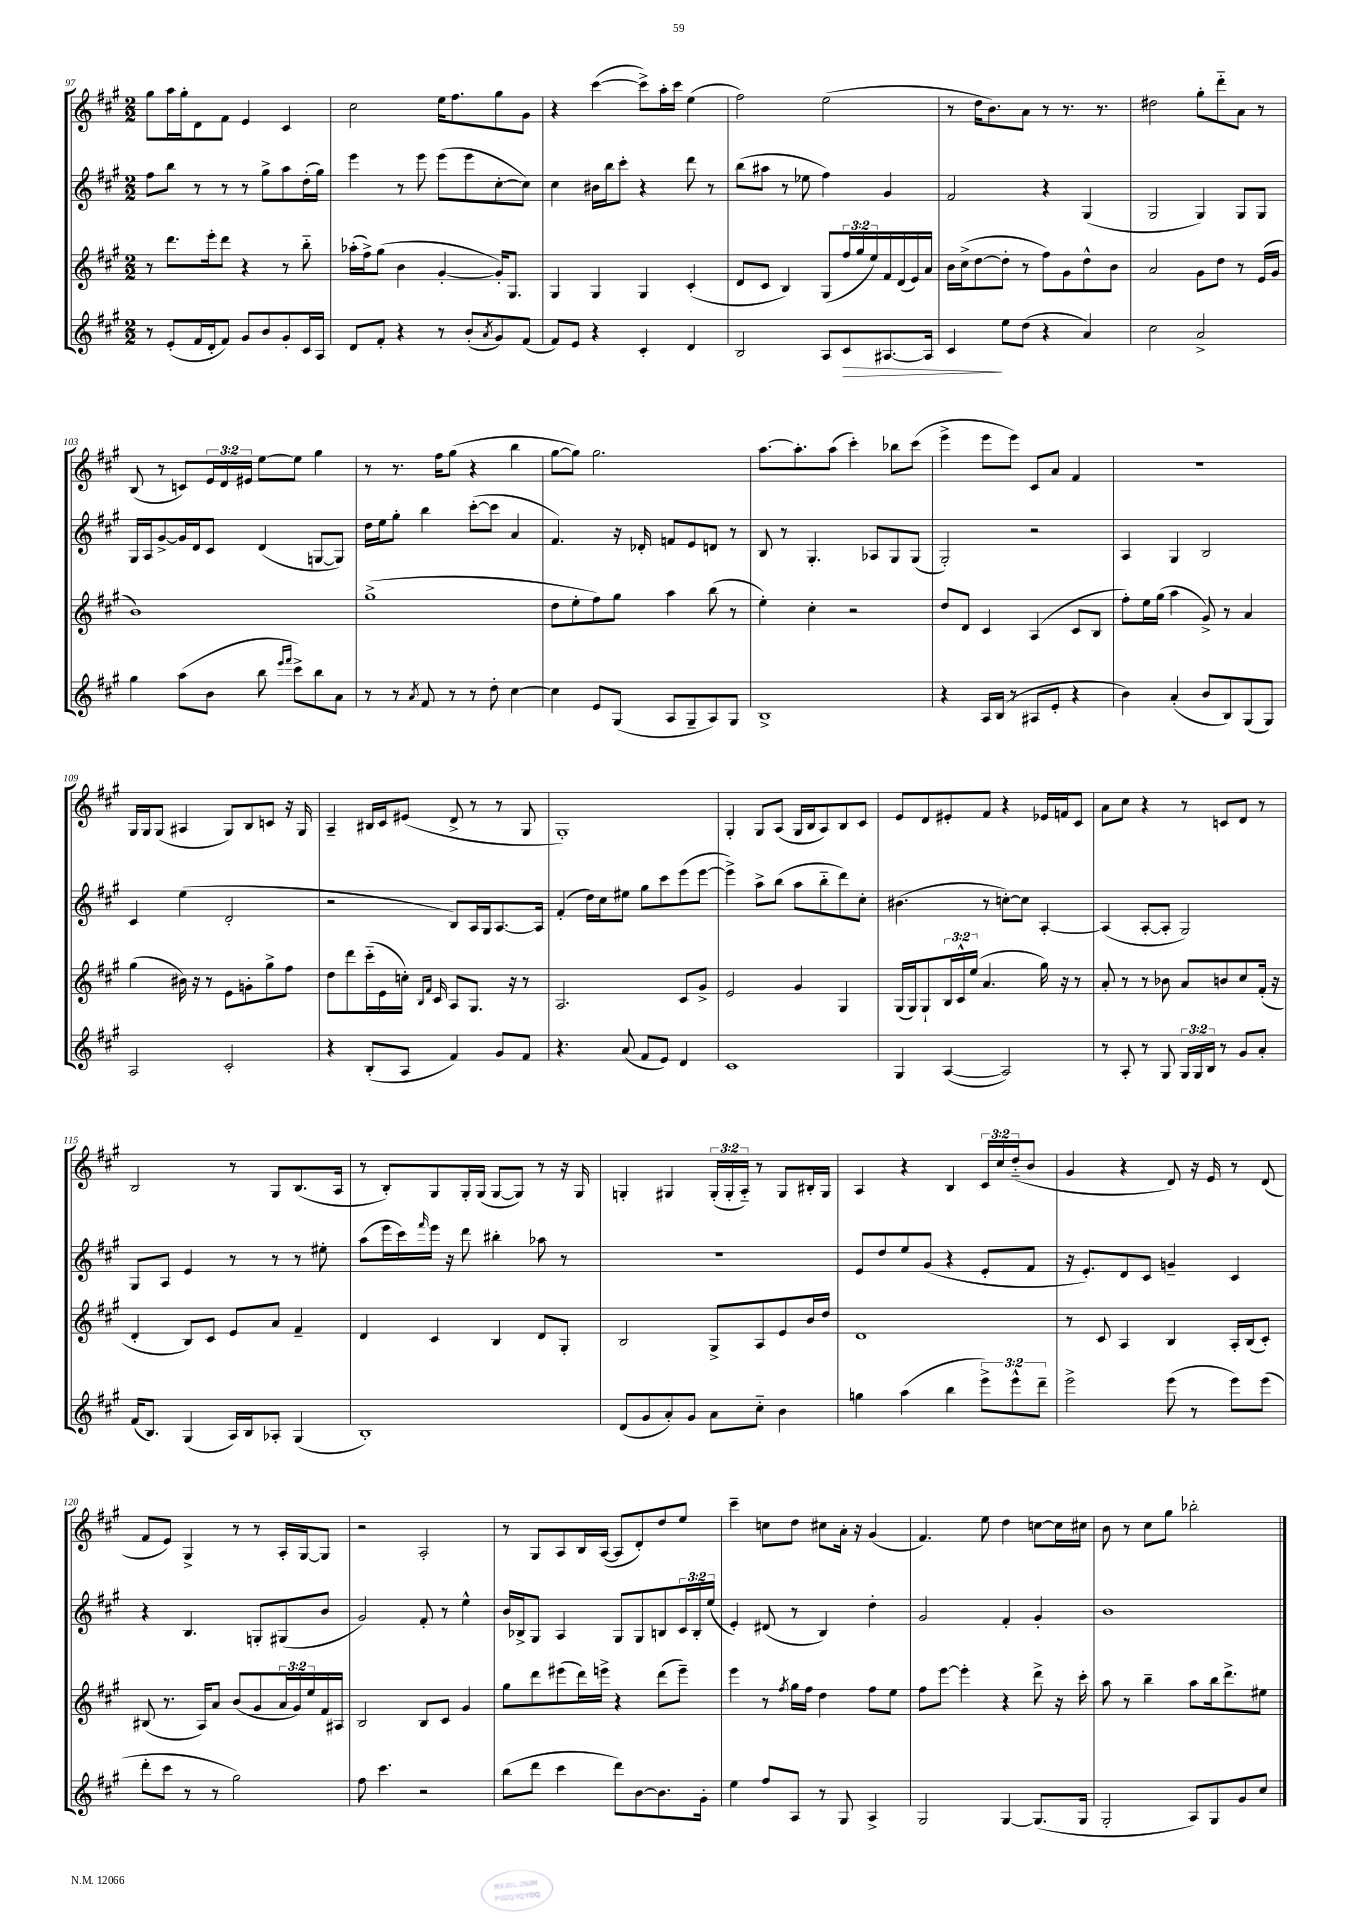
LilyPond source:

<<
\new StaffGroup <<
\new Staff = "s0" {
    \clef treble \key a \major \numericTimeSignature \time 2/2 \override Staff.TupletNumber.text = #tuplet-number::calc-fraction-text
    gis''8 a''16 gis''16-. d'8 fis'8 e'4 cis'4 |
    cis''2 e''16 fis''8. gis''8 gis'8 |
    r4 cis'''4~( cis'''8->) a''16-. cis'''16 e''4( |
    fis''2) e''2( |
    r8 d''16 b'8.) a'8 r8 r8. r8. |
    dis''2 gis''8-. d'''8-_ a'8 r8 |
    b8( r8 c'8) \tuplet 3/2 { e'16 d'16 eis'16 } e''8~ e''8 gis''4 |
    r8 r8. fis''16 gis''8( r4 b''4 |
    gis''8~ gis''8) gis''2. |
    a''8.~ a''8.-. a''8( cis'''4-.) bes''8 cis'''8( |
    e'''4-> e'''8 e'''8) cis'8 a'8 fis'4 |
    r1 |
    gis16 gis16 gis8( ais4 gis8) b8 c'8 r16 gis16 |
    a4-- bis16 cis'16 eis'8( d'8-> r8 r8 gis8 |
    gis1-.) |
    gis4-. gis8 a8( gis16 b16 a8) b8 cis'8 |
    e'8 d'8 eis'8-. fis'8 r4 ees'16 f'16 cis'8 |
    a'8 cis''8 r4 r8 c'8 d'8 r8 |
    b2 r8 gis8 b8.( a16 |
    r8 b8-.) gis8 gis16-. gis16( gis8~ gis8) r8 r16 gis16 |
    g4-. gis4 \tuplet 3/2 { gis16-.( gis16-. a16-_) } r8 gis8 bis16-. gis16 |
    a4 r4 b4 \tuplet 3/2 { cis'16 cis''16 d''16-_( } b'8 |
    gis'4 r4 d'8) r16 e'16 r8 d'8( |
    fis'8 e'8) gis4-> r8 r8 a16-. gis16~ gis8 |
    r2 a2-. |
    r8 gis8 a8 b16 a16~( a8 d'8-.) d''8 e''8 |
    cis'''4-- c''8 d''8 cis''8 a'16-. r16 gis'4( |
    fis'4.) e''8 d''4 c''8~ c''16 cis''16 |
    b'8 r8 cis''8 gis''8 bes''2-. \bar "|." |
}
\new Staff = "s1" {
    \clef treble \key a \major \numericTimeSignature \time 2/2 \override Staff.TupletNumber.text = #tuplet-number::calc-fraction-text
    fis''8 b''8 r8 r8 r8 gis''8-> a''8 d''16-.( gis''16) |
    e'''4 r8 e'''8 e'''8( e'''8 cis''8~-. cis''8) |
    cis''4 bis'16 b''16 cis'''8-. r4 d'''8 r8 |
    b''8( ais''8 r8 ees''8 fis''4) gis'4 |
    fis'2 r4 gis4( |
    gis2 gis4) gis8 gis8 |
    gis16 a16 gis'8~-> gis'16 d'16 cis'8 d'4( g8~ g8) |
    d''16 e''16 gis''8-. b''4 cis'''8~-.( cis'''8 a'4 |
    fis'4.) r16 des'16-. f'8 e'8 d'8 r8 |
    b8 r8 gis4.-. aes8 gis8 gis8( |
    gis2-.) r2 |
    a4 gis4 b2 |
    cis'4 e''4( d'2-. |
    r2 b8) a16 gis16 a8.~ a16 |
    fis'4-.( d''16) cis''16 eis''8 gis''8 cis'''8 e'''8( e'''8~ |
    e'''4->) a''8-> b''8( a''8 b''8-_ d'''8) cis''8-. |
    bis'4.( r8 c''8~-.) c''8 a4~-. |
    a4( a8~-. a8-. gis2) |
    gis8 a8 e'4 r8 r8 r8 eis''8-. |
    a''8( e'''16 cis'''16) \grace { fis'''16 } e'''16 r16 d'''8 bis''4-. aes''8 r8 |
    R1 |
    e'8 d''8 e''8 gis'8( r4 e'8-. fis'8 |
    r16 e'8.-.) d'8 cis'8 g'4-- cis'4 |
    r4 b4. g8-. gis8( b'8 |
    gis'2) fis'8-. r8 e''4-^ |
    b'16 bes16-> gis8 a4 gis8 gis8 b8 \tuplet 3/2 { cis'16 b16-. e''16( } |
    e'4-.) dis'8( r8 b4) d''4-. |
    gis'2 fis'4-. gis'4-. |
    b'1 \bar "|." |
}
\new Staff = "s2" {
    \clef treble \key a \major \numericTimeSignature \time 2/2 \override Staff.TupletNumber.text = #tuplet-number::calc-fraction-text
    r8 d'''8. e'''16-. d'''8 r4 r8 b''8-_ |
    aes''16-.( fis''16->) gis''8( b'4 gis'4~-. gis'16-.) gis8. |
    gis4 gis4 gis4 cis'4-.( |
    d'8 cis'8 b4) gis8( \tuplet 3/2 { fis''16 gis''16 e''16) } fis'16 d'16( e'16) a'16 |
    b'16 cis''16->( d''8~ d''8-. r8 fis''8) gis'8 d''8-^ b'8 |
    a'2 gis'8 d''8 r8 e'16( gis'16 |
    b'1) |
    gis''1->( |
    d''8 e''8-. fis''8) gis''8 a''4 b''8( r8 |
    e''4-.) cis''4-. r2 |
    d''8 d'8 cis'4 a4( cis'8 b8 |
    fis''8-.) e''16 gis''16( a''4 gis'8->) r8 a'4 |
    gis''4( bis'16) r16 r8 e'8 g'8-. gis''8-> fis''8 |
    d''8 d'''8 cis'''16-_( e'16 c''16-.) \grace { b16 fis'16 } cis'16 a8 gis8. r16 r8 |
    a2. cis'8 gis'8-> |
    e'2 gis'4 gis4 |
    gis16( gis16) gis8-! \tuplet 3/2 { b16 cis'16-^ e''16( } a'4. gis''16) r16 r8 |
    a'8-. r8 r8 bes'8 a'8 b'8 cis''8 fis'16-.( r16 |
    d'4-. b8) cis'8 e'8 a'8 fis'4-- |
    d'4 cis'4 b4 d'8 gis8-. |
    b2 gis8-> a8 e'8 b'16 d''16 |
    d'1 |
    r8 cis'8 a4 b4 a16-. b16( cis'8-.) |
    bis8( r8. a16) a'8 b'8( gis'8 \tuplet 3/2 { a'16 gis'16) e''16 } fis'16 ais16 |
    b2 b8 cis'8 gis'4 |
    gis''8 d'''8 eis'''8( d'''16) e'''16-> r4 d'''8( e'''8--) |
    e'''4 r8 \acciaccatura { fis''8 } gis''16 fis''16 d''4 fis''8 e''8 |
    fis''8 e'''8~ e'''4-. r4 d'''8-> r16 cis'''16-. |
    a''8 r8 b''4-- a''8 b''16 d'''8.-> eis''8 \bar "|." |
}
\new Staff = "s3" {
    \clef treble \key a \major \numericTimeSignature \time 2/2 \override Staff.TupletNumber.text = #tuplet-number::calc-fraction-text
    r8 e'8-.( fis'16 d'16-. fis'8) gis'8 b'8 gis'8-. cis'16 a16 |
    d'8 fis'8-. r4 r8 b'8-.( \acciaccatura { a'8 } gis'8) fis'8( |
    fis'8) e'8 r4 cis'4-. d'4 |
    b2 a8 cis'8\> ais8.~ ais16 |
    cis'4\! e''8 d''8( r4 a'4) |
    cis''2 a'2-> |
    gis''4 a''8( b'8 b''8 \grace { e'''16 fis'''16 } cis'''8->) b''8 a'8 |
    r8 r8 \acciaccatura { a'8 } fis'8 r8 r8 d''8-. cis''4~ |
    cis''4 e'8 gis8( a8 gis8-- a8) gis8 |
    b1-> |
    r4 a16 b16( r8 ais8 e'8-. r4 |
    b'4) a'4-.( b'8 b8) gis8( gis8) |
    a2 cis'2-. |
    r4 b8-.( a8 fis'4) gis'8 fis'8 |
    r4. a'8( fis'8 e'8) d'4 |
    cis'1 |
    gis4 a4~( a2) |
    r8 a8-. r8 gis8 \tuplet 3/2 { gis16 gis16 b16 } r8 gis'8 a'8-. |
    fis'16( b8.) gis4( a16) b16 aes8-. gis4( |
    b1-.) |
    d'8( gis'8 a'8-.) gis'8 a'8 cis''8-_ b'4 |
    g''4 a''4( b''4 \tuplet 3/2 { e'''8->) e'''8-^ d'''8-- } |
    e'''2-> e'''8( r8 e'''8) e'''8( |
    d'''8-. cis'''8 r8 r8 gis''2) |
    fis''8 cis'''4. r2 |
    b''8( d'''8 cis'''4 d'''8) b'8~ b'8. gis'16-. |
    e''4 fis''8 a8 r8 gis8 a4-> |
    gis2 gis4~ gis8.( gis16 |
    gis2-. a8) gis8 gis'8 cis''8 \bar "|." |
}
>>
>>
\layout { \context { \Score currentBarNumber = #97 } }
